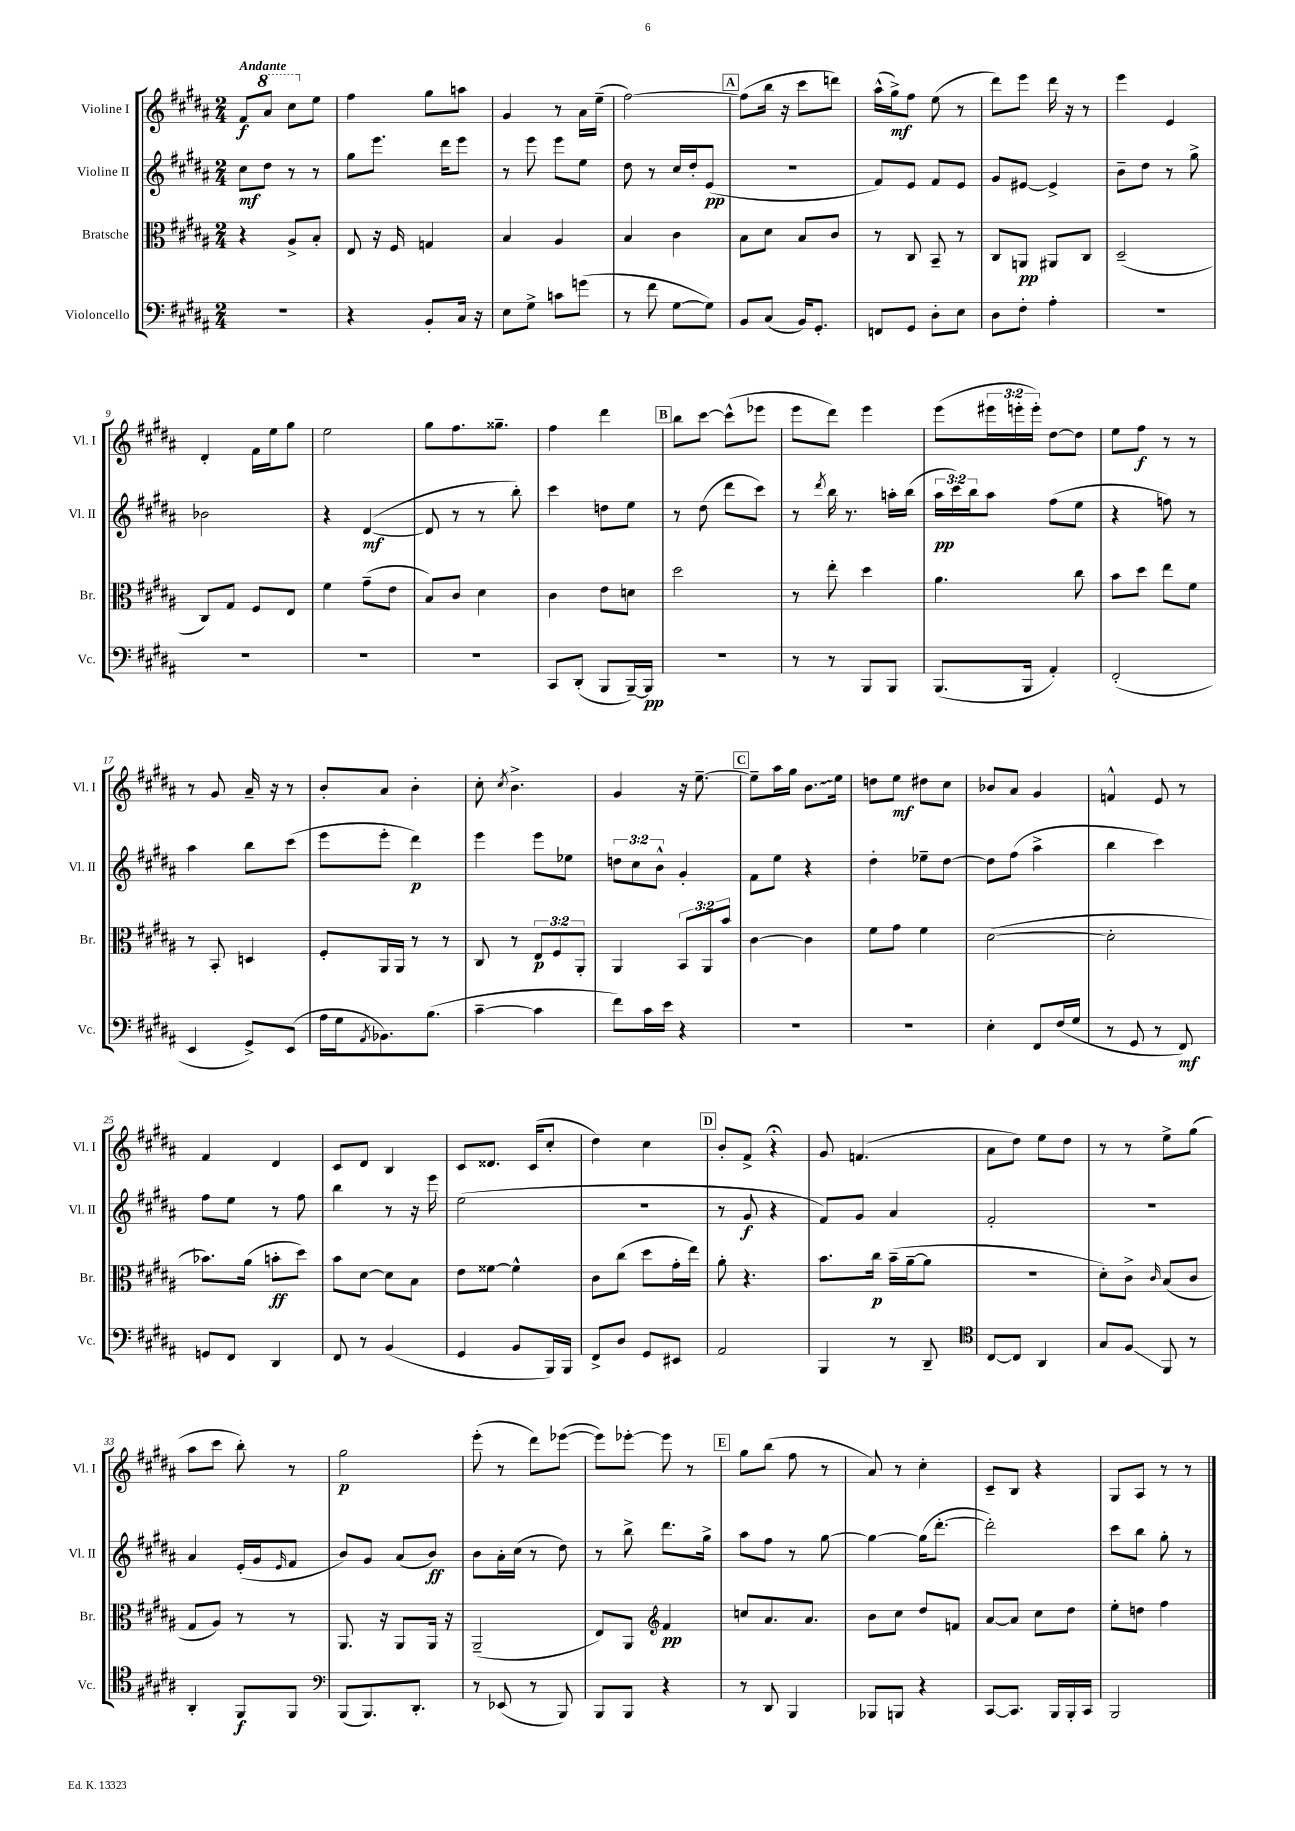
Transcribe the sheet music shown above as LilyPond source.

<<
\new StaffGroup <<
\new Staff = "s0" \with { instrumentName = "Violine I" shortInstrumentName = "Vl. I" } {
    \clef treble \key b \major \numericTimeSignature \time 2/4 \override Staff.TupletNumber.text = #tuplet-number::calc-fraction-text \tempo "Andante"
    fis'8\f \ottava #1 ais''8 cis'''8 \ottava #0 e''8 |
    fis''4 gis''8 a''8 |
    gis'4 r8 ais'16 e''16--( |
    fis''2~) |
    \mark \markup { \box "A" } fis''8( b''16 r16 cis'''8 d'''8) |
    ais''16-^( gis''16->\mf) fis''8 e''8( r8 |
    dis'''8) e'''8 dis'''16 r16 r8 |
    e'''4 e'4 |
    dis'4-. fis'16 e''16 gis''8 |
    e''2 |
    gis''8 fis''8. gisis''8.-- |
    fis''4 dis'''4 |
    \mark \markup { \box "B" } b''8 cis'''8~ cis'''8-^( ees'''8 |
    e'''8 dis'''8) e'''4 |
    e'''8( \tuplet 3/2 { eis'''16 e'''16-. e'''16-.) } dis''8~ dis''8 |
    e''8 fis''8\f r8 r8 |
    r8 gis'8 ais'16-- r16 r8 |
    b'8-. ais'8 b'4-. |
    cis''8-. \acciaccatura { cis''8 } b'4.-> |
    gis'4 r16 e''8.~-- |
    \mark \markup { \box "C" } e''8-- ais''16 gis''16 \once \override Glissando.style = #'zigzag b'8.\glissando e''16 |
    d''8 e''8\mf dis''8 cis''8 |
    bes'8 ais'8 gis'4 |
    f'4-^ e'8 r8 |
    fis'4 dis'4 |
    cis'8 dis'8 b4 |
    cis'8 disis'8. cis'16( cis''8-. |
    dis''4) cis''4 |
    \mark \markup { \box "D" } b'8-. fis'8-> r4\fermata |
    gis'8 f'4.( |
    ais'8 dis''8) e''8 dis''8 |
    r8 r8 e''8-> gis''8( |
    ais''8 cis'''8 b''8-.) r8 |
    gis''2\p |
    e'''8-.( r8 dis'''8) ees'''8~( |
    ees'''8) ees'''8~-. ees'''8 r8 |
    \mark \markup { \box "E" } gis''8 b''8( fis''8 r8 |
    ais'8) r8 cis''4-. |
    cis'8-- b8 r4 |
    gis8 ais8 r8 r8 \bar "|." |
}
\new Staff = "s1" \with { instrumentName = "Violine II" shortInstrumentName = "Vl. II" } {
    \clef treble \key b \major \numericTimeSignature \time 2/4 \override Staff.TupletNumber.text = #tuplet-number::calc-fraction-text
    cis''8\mf dis''8 r8 r8 |
    gis''8 e'''8. dis'''16 e'''8 |
    r8 e'''8 e'''8 e''8 |
    dis''8 r8 cis''16 dis''16-. e'8\pp( |
    \mark \markup { \box "A" } r2 |
    fis'8) e'8 fis'8 e'8 |
    gis'8 eis'8~ eis'4-> |
    b'8-- dis''8 r8 gis''8-> |
    bes'2 |
    r4 dis'4~\mf( |
    dis'8 r8 r8 b''8-.) |
    cis'''4 d''8 e''8 |
    \mark \markup { \box "B" } r8 dis''8( dis'''8 cis'''8) |
    r8 \acciaccatura { dis'''8 } b''16 r8. a''16-. b''16( |
    \tuplet 3/2 { ais''16\pp cis'''16) b''16 } ais''8 fis''8( e''8 |
    r4 f''8) r8 |
    ais''4 b''8 cis'''8( |
    e'''8 e'''8-. dis'''4\p) |
    e'''4 e'''8 ees''8 |
    \tuplet 3/2 { d''8 cis''8 b'8-^ } gis'4-. |
    \mark \markup { \box "C" } fis'8 e''8 r4 |
    dis''4-. ees''8-- dis''8~ |
    dis''8 fis''8( ais''4-> |
    b''4 cis'''4) |
    fis''8 e''8 r8 fis''8 |
    b''4 r8 r16 e'''16 |
    e''2( |
    R2 |
    \mark \markup { \box "D" } r8 gis'8\f r4 |
    fis'8) gis'8 ais'4 |
    fis'2-. |
    R2 |
    ais'4 e'16-.( gis'16 \grace { e'16 } fis'8 |
    b'8) gis'8 ais'8( b'8\ff) |
    b'8 ais'16-. cis''16( r8 dis''8) |
    r8 b''8-> dis'''8. gis''16-> |
    \mark \markup { \box "E" } ais''8 fis''8 r8 gis''8~ |
    gis''4~ gis''16( dis'''8.~-. |
    dis'''2-.) |
    cis'''8 b''8 gis''8-. r8 \bar "|." |
}
\new Staff = "s2" \with { instrumentName = "Bratsche" shortInstrumentName = "Br." } {
    \clef alto \key b \major \numericTimeSignature \time 2/4 \override Staff.TupletNumber.text = #tuplet-number::calc-fraction-text
    r4 ais8-> b8-. |
    e8 r16 fis16 g4 |
    b4 ais4 |
    b4 cis'4 |
    \mark \markup { \box "A" } b8 dis'8 b8 cis'8 |
    r8 cis8 b,8-- r8 |
    cis8 a,8\pp ais,8 cis8 |
    dis2--( |
    cis8) gis8 fis8 e8 |
    fis'4 gis'8--( e'8 |
    b8) cis'8 dis'4 |
    cis'4 e'8 d'8 |
    \mark \markup { \box "B" } dis''2 |
    r8 e''8-. dis''4 |
    ais'4. cis''8 |
    b'8 dis''8 e''8 fis'8 |
    r8 b,8-. d4 |
    fis8-. ais,16 ais,16 r8 r8 |
    cis8 r8 \tuplet 3/2 { e8\p fis8 ais,8-. } |
    ais,4 \tuplet 3/2 { b,8 ais,8 b'8 } |
    \mark \markup { \box "C" } cis'4~ cis'4 |
    fis'8 gis'8 fis'4 |
    dis'2~( |
    dis'2-. |
    bes'8.) ais'16( b'8-.\ff dis''8) |
    b'8 dis'8~ dis'8 b8 |
    e'8 fisis'8~ fisis'4-^ |
    cis'8 cis''8( dis''8 gis'16-. e''16) |
    \mark \markup { \box "D" } ais'8-. r4. |
    b'8. cis''16\p b'16--( ais'16~-- ais'8 |
    r2 |
    dis'8-.) cis'8-> \grace { cis'16 } b8( cis'8 |
    gis8 ais8) r8 r8 |
    ais,8. r16 ais,8 ais,16 r16 |
    ais,2--( |
    e8) ais,8 \clef treble fis'4\pp |
    \mark \markup { \box "E" } c''8 ais'8. ais'8. |
    b'8 cis''8 dis''8 f'8 |
    ais'8~ ais'8 cis''8 dis''8 |
    e''8-. d''8 fis''4 \bar "|." |
}
\new Staff = "s3" \with { instrumentName = "Violoncello" shortInstrumentName = "Vc." } {
    \clef bass \key b \major \numericTimeSignature \time 2/4
    R2 |
    r4 b,8-. cis16 r16 |
    e8 gis8-> c'8 g'8( |
    r8 fis'8 gis8~ gis8) |
    \mark \markup { \box "A" } b,8 cis8( b,16) gis,8.-. |
    f,8 gis,8 dis8-. e8 |
    dis8 fis8-. ais4-. |
    R2 |
    R2 |
    R2 |
    R2 |
    cis,8 dis,8-.( b,,8 b,,16~--) b,,16\pp |
    \mark \markup { \box "B" } r2 |
    r8 r8 b,,8 b,,8 |
    b,,8.( b,,16 ais,4-.) |
    fis,2-.( |
    e,4 gis,8->) e,8( |
    ais16 gis16 \acciaccatura { ais,8 } bes,8.) b8.( |
    cis'4~-- cis'4 |
    fis'8) cis'16 e'16 r4 |
    \mark \markup { \box "C" } R2 |
    r2 |
    e4-. fis,8 fis16( gis16 |
    r8 gis,8 r8 fis,8\mf) |
    g,8 fis,8 dis,4 |
    fis,8 r8 b,4( |
    gis,4 b,8 b,,16) b,,16 |
    fis,8-> dis8 gis,8 eis,8 |
    \mark \markup { \box "D" } ais,2 |
    b,,4 r8 dis,8-- |
    \clef tenor cis8~ cis8 ais,4 |
    gis8 fis8\glissando fis,8 r8 |
    ais,4-. fis,8\f fis,8 |
    \clef bass b,,8( b,,8.) dis,8.-. |
    r8 ees,8( r8 b,,8) |
    b,,8 b,,8 r4 |
    \mark \markup { \box "E" } r8 dis,8 b,,4 |
    bes,,8 b,,8 r4 |
    cis,8~ cis,8. b,,16 b,,16-. cis,16 |
    b,,2 \bar "|." |
}
>>
>>
